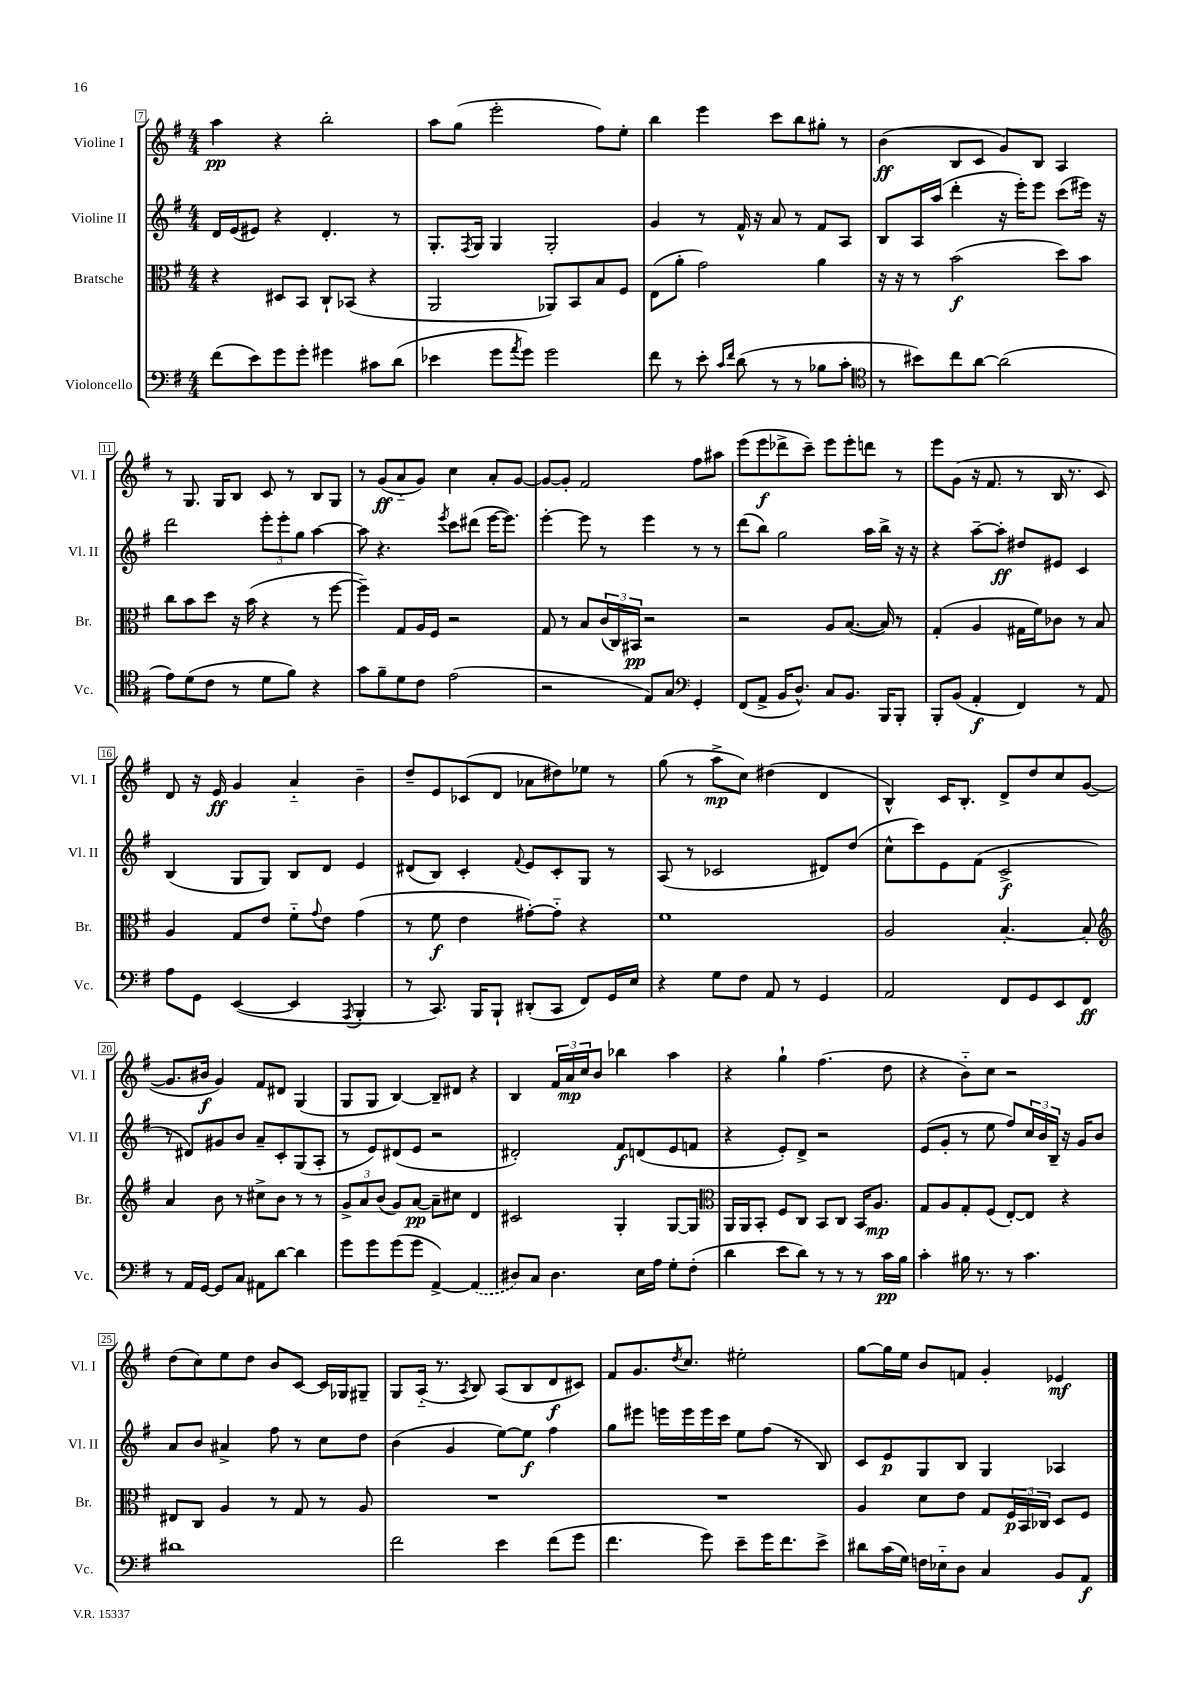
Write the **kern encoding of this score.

**kern	**dynam	**kern	**dynam	**kern	**dynam	**kern	**dynam
*part4	*part4	*part3	*part3	*part2	*part2	*part1	*part1
*staff4	*staff4	*staff3	*staff3	*staff2	*staff2	*staff1	*staff1
*I"Violoncello	*	*I"Bratsche	*	*I"Violine II	*	*I"Violine I	*
*I'Vc.	*	*I'Br.	*	*I'Vl. II	*	*I'Vl. I	*
*clefF4	*	*clefC3	*	*clefG2	*	*clefG2	*
*k[f#]	*	*k[f#]	*	*k[f#]	*	*k[f#]	*
*M4/4	*	*M4/4	*	*M4/4	*	*M4/4	*
=7	=7	=7	=7	=7	=7	=7	=7
(8f#\L	.	4r	.	16d/LL	.	4aa\	pp
.	.	.	.	(16e/J	.	.	.
8e\)	.	.	.	8e#X/J)	.	.	.
8g\	.	8D#X/L	.	4r	.	4r	.
8g'\J	.	8BB/J	.	.	.	.	.
4g#X\	.	8C`/L	.	4.d'/	.	2bb'\	.
.	.	(8BB-X/J	.	.	.	.	.
8c#X\L	.	4r	.	.	.	.	.
(8d\J	.	.	.	8r	.	.	.
=8	=8	=8	=8	=8	=8	=8	=8
4e-X\	.	2AA/	.	8.G'/L	.	8aa\L	.
.	.	.	.	.	.	(8gg\J	.
.	.	.	.	8qF#/	.	.	.
.	.	.	.	16G/Jk	.	.	.
8g\L	.	.	.	4G/	.	2eee'\	.
8qa/	.	.	.	.	.	.	.
8g\J)	.	.	.	.	.	.	.
2g\	.	8AA-X/L)	.	2G'/	.	.	.
.	.	8BB/	.	.	.	.	.
.	.	8B/	.	.	.	8ff#\L)	.
.	.	8F#/J	.	.	.	8ee'\J	.
=9	=9	=9	=9	=9	=9	=9	=9
8f#\	.	(8E\L	.	4g/	.	4bb\	.
8r	.	8a'\J	.	.	.	.	.
8e'\	.	2g\)	.	8r	.	4eee\	.
16qqc/LL	.	.	.	.	.	.	.
16qqf#/JJ	.	.	.	.	.	.	.
(8d\	.	.	.	16f#^^/	.	.	.
.	.	.	.	16r	.	.	.
8r	.	.	.	8a/	.	8ccc\L	.
8r	.	.	.	8r	.	8bb\	.
8B-X\L	.	4a\	.	8f#/L	.	8gg#X'\J	.
8c'\J	.	.	.	8A/J	.	8r	.
=10	=10	=10	=10	=10	=10	=10	=10
*clefC4	*	*	*	*	*	*	*
8r	.	16r	.	8B/L	.	(4b\	ff
.	.	16r	.	.	.	.	.
8b#X\L)	.	8r	.	16A/L	.	.	.
.	.	.	.	(16aa/JJ	.	.	.
8cc\	.	(2b\	f	4ddd'\	.	8B/L	.
[8a\J	.	.	.	.	.	8c/J	.
(2a\]	.	.	.	16r	.	8g/L)	.
.	.	.	.	16eee'\KL)	.	.	.
.	.	.	.	8eee\J	.	8B/J	.
.	.	8dd\L)	.	(8ccc\L	.	4A/	.
.	.	8b\J	.	16eee#X\Jk)	.	.	.
.	.	.	.	16r	.	.	.
!!LO:LB:g=z
=11	=11	=11	=11	=11	=11	=11	=11
8e\L)	.	8cc\L	.	2ddd\	.	8r	.
(8d\	.	8b\	.	.	.	8.G/	.
8c\J	.	8dd\J	.	.	.	.	.
.	.	.	.	.	.	16G/KL	.
8r	.	16r	.	.	.	8B/J	.
.	.	(16b\	.	.	.	.	.
8d\L	.	4r	.	12eee'\L	.	8c/	.
.	.	.	.	12eee'\	.	.	.
8f#\J)	.	.	.	.	.	8r	.
.	.	.	.	12gg\J	.	.	.
4r	.	8r	.	[4aa\	.	8B/L	.
.	.	[8ff#\	.	.	.	8G/J	.
=12	=12	=12	=12	=12	=12	=12	=12
8g\L	.	4ff#~\])	.	8aa\]	.	8r	.
8f#~\	.	.	.	4.r	.	(8g/L	ff
8d\	.	8G/L	.	.	.	8a/	.
8c\J	.	16A/L	.	.	.	8g/J)	.
.	.	16F#/JJ	.	.	.	.	.
.	.	.	.	8qeee/	.	.	.
(2e\	.	2r	.	8ccc\L	.	4cc\	.
.	.	.	.	(8ddd#X\J	.	.	.
.	.	.	.	[16eee\KL	.	8a'/L	.
.	.	.	.	8.eee\J])	.	.	.
.	.	.	.	.	.	[8g/J	.
=13	=13	=13	=13	=13	=13	=13	=13
2r	.	8G/	.	[4eee'\	.	8g/L_	.
.	.	8r	.	.	.	8g'/J]	.
.	.	8B/L	.	8eee\]	.	2f#/	.
.	.	(24c/L	.	8r	.	.	.
.	.	24C/)	.	.	.	.	.
.	.	24BB#X/JJ	pp	.	.	.	.
8E/L)	.	2r	.	4eee\	.	.	.
8G/J	.	.	.	.	.	.	.
*clefF4	*	*	*	*	*	*	*
4GG'/	.	.	.	8r	.	8ff#\L	.
.	.	.	.	8r	.	8aa#X\J	.
=14	=14	=14	=14	=14	=14	=14	=14
(8FF#/L	.	2r	.	(8ddd\L	.	(8eee\L	.
8AA^/J	.	.	.	8bb\J)	.	8eee\	f
16BB/KL	.	.	.	2gg\	.	8ddd-X^\	.
8.D^^/J)	.	.	.	.	.	.	.
.	.	.	.	.	.	8ccc~\J)	.
8C/L	.	8A/L	.	.	.	8eee\L	.
8.BB/J	.	([8.B/J	.	.	.	8eee'\	.
.	.	.	.	16aa\LL	.	8dddn\J	.
16BBB/KL	.	16B/])	.	16bb^\JJ	.	.	.
8BBB'/J	.	8r	.	16r	.	8r	.
.	.	.	.	16r	.	.	.
=15	=15	=15	=15	=15	=15	=15	=15
8BBB'/L	.	(4G'/	.	4r	.	8eee\L	.
(8BB/J	.	.	.	.	.	(8g\J	.
4AA'/	f	4A/	.	[8aa~\L	.	16r	.
.	.	.	.	.	.	8.f#/	.
.	.	.	.	8aa'\J]	ff	.	.
4FF#/)	.	16G#X\LL	.	8dd#X/L	.	8r	.
.	.	16f#\J)	.	.	.	.	.
.	.	8c-X\J	.	8e#X/J	.	16B/	.
.	.	.	.	.	.	8.r	.
8r	.	8r	.	4c/	.	.	.
8AA/	.	8B/	.	.	.	8c/)	.
!!LO:LB:g=z
=16	=16	=16	=16	=16	=16	=16	=16
8A\L	.	4A/	.	(4B/	.	8d/	.
8GG\J	.	.	.	.	.	16r	.
.	.	.	.	.	.	16e/	ff
([4EE/	.	8G/L	.	8G/L	.	4g/	.
.	.	8e/J	.	8G/J)	.	.	.
4EE/]	.	8f#\L	.	8B/L	.	4a/	.
.	.	8qqg/	.	.	.	.	.
.	.	8e\J	.	8d/J	.	.	.
8qAAA/	.	.	.	.	.	.	.
4BBB'/	.	(4g\	.	4e/	.	4b~\	.
=17	=17	=17	=17	=17	=17	=17	=17
8r	.	8r	.	(8d#X/L	.	8dd~/L	.
8.CC/)	.	8f#\	f	8B/J)	.	8e/	.
.	.	4e\	.	4c'/	.	(8c-X/	.
16BBB/KL	.	.	.	.	.	.	.
8BBB`/J	.	.	.	.	.	8d/J	.
.	.	.	.	8qqf#/	.	.	.
(8DD#X'/L	.	[8g#X'\L)	.	8e/L	.	8a-X\L	.
8CC/J	.	8g#\J]	.	8c'/	.	8dd#X\)	.
8FF#/L)	.	4r	.	8G/J	.	8ee-X\J	.
16GG/L	.	.	.	8r	.	8r	.
16E/JJ	.	.	.	.	.	.	.
=18	=18	=18	=18	=18	=18	=18	=18
4r	.	1f#	.	(8A/	.	(8gg\	.
.	.	.	.	8r	.	8r	.
8G\L	.	.	.	2c-X/	.	8aa^\L	mp
8F#\J	.	.	.	.	.	8cc\J)	.
8AA/	.	.	.	.	.	(4dd#X\	.
8r	.	.	.	.	.	.	.
4GG/	.	.	.	8d#X/L)	.	4d/	.
.	.	.	.	(8dd/J	.	.	.
=19	=19	=19	=19	=19	=19	=19	=19
2AA/	.	2A/	.	8cc^^\L	.	4B^^/)	.
.	.	.	.	8ccc\)	.	.	.
.	.	.	.	8e\	.	16c/KL	.
.	.	.	.	.	.	8.B'/J	.
.	.	.	.	(8f#\J	.	.	.
8FF#/L	.	[4.B'/	.	2c^/	f	8d^/L	.
8GG/	.	.	.	.	.	8dd/	.
8EE/	.	.	.	.	.	8cc/	.
8FF#/J	ff	8B'/]	.	.	.	([8g/J	.
!!LO:LB:g=z
=20	=20	=20	=20	=20	=20	=20	=20
*	*	*clefG2	*	*	*	*	*
8r	.	4a/	.	8r	.	8.g/L]	.
16AA/LL	.	.	.	8d#X/L)	.	.	.
[16GG/JJ	.	.	.	.	.	16b#X/Jk	f
8GG/L]	.	8b\	.	8g#X/	.	4g/)	.
8C/J	.	8r	.	8b/J	.	.	.
8AA#X\L	.	8cc#X^\L	.	8a~/L	.	8f#/L	.
[8d\J	.	8b\J	.	8c'/	.	8d#X/J	.
4d\]	.	8r	.	(8G/	.	(4G/	.
.	.	8r	.	8A'/J	.	.	.
=21	=21	=21	=21	=21	=21	=21	=21
8g\L	.	12g^/L	.	8r	.	8G/L	.
.	.	12a/	.	.	.	.	.
8g\	.	.	.	8e/L)	.	8G/J	.
.	.	(12b/J	.	.	.	.	.
(8g\	.	8g/L)	.	(8d#X/	.	[4B/)	.
8g\J	.	[8a/J	pp	8e/J	.	.	.
[4AA^/)	.	8a~\L]	.	2r	.	8B~/L]	.
.	.	8cc#X\J	.	.	.	8d#X/J	.
(4AA/]	.	4d/	.	.	.	4r	.
=22	=22	=22	=22	=22	=22	=22	=22
8D#X/L)	.	2c#X/	.	2d#X'/)	.	4B/	.
8C/J	.	.	.	.	.	.	.
4.D#\	.	.	.	.	.	24f#/LL	.
.	.	.	.	.	.	24a/	mp
.	.	.	.	.	.	24cc/J	.
.	.	.	.	.	.	8b/J	.
.	.	4G'/	.	8f#/L	f	4bb-X\	.
16E\LL	.	.	.	(8dn/	.	.	.
16A\JJ	.	.	.	.	.	.	.
8G'\L	.	[8G/L	.	8e/	.	4aa\	.
(8F#'\J	.	8G/J]	.	8fn/J	.	.	.
=23	=23	=23	=23	=23	=23	=23	=23
*	*	*clefC3	*	*	*	*	*
4d\	.	16AA/LL	.	4r	.	4r	.
.	.	16AA/J	.	.	.	.	.
.	.	8BB'/J	.	.	.	.	.
8e\L	.	8F#/L	.	8e'/L)	.	4gg`\	.
8d\J)	.	8C/J	.	8d^/J	.	.	.
8r	.	8BB/L	.	2r	.	(4.ff#\	.
8r	.	8C/J	.	.	.	.	.
8r	.	16BB/KL	.	.	.	.	.
.	.	8.A/J	mp	.	.	.	.
16c\LL	pp	.	.	.	.	8dd\	.
16B\JJ	.	.	.	.	.	.	.
=24	=24	=24	=24	=24	=24	=24	=24
4c'\	.	8G/L	.	(8e/L	.	4r	.
.	.	8A/	.	8g'/J	.	.	.
16B#X\	.	8G'/	.	8r	.	8b\L)	.
8.r	.	.	.	.	.	.	.
.	.	(8F#/J	.	8ee\	.	8cc\J	.
8r	.	[8E'/L)	.	8ff#/L)	.	2r	.
4.c\	.	8E/J]	.	24cc/L	.	.	.
.	.	.	.	24b/	.	.	.
.	.	.	.	24B~/JJ	.	.	.
.	.	4r	.	16r	.	.	.
.	.	.	.	16g/KL	.	.	.
.	.	.	.	8b/J	.	.	.
!!LO:LB:g=z
=25	=25	=25	=25	=25	=25	=25	=25
1d#X	.	8E#X/L	.	8a/L	.	(8dd\L	.
.	.	8C/J	.	8b/J	.	8cc\)	.
.	.	4A/	.	4a#X^/	.	8ee\	.
.	.	.	.	.	.	8dd\J	.
.	.	8r	.	8ff#\	.	8b/L	.
.	.	8G/	.	8r	.	[8c/J	.
.	.	8r	.	8cc\L	.	16c/LL]	.
.	.	.	.	.	.	16G-X/J	.
.	.	8A/	.	8dd\J	.	8G#X~/J	.
=26	=26	=26	=26	=26	=26	=26	=26
2f#\	.	1r	.	(4b\	.	8G/L	.
.	.	.	.	.	.	(16A/Jk	.
.	.	.	.	.	.	8.r	.
.	.	.	.	4g/	.	.	.
.	.	.	.	.	.	8qA/	.
.	.	.	.	.	.	8B/)	.
4e\	.	.	.	[8ee\L)	.	(8A/L	.
.	.	.	.	8ee\J]	f	8B/	.
(8f#\L	.	.	.	4ff#\	.	8d/	f
8g\J	.	.	.	.	.	8c#X/J)	.
=27	=27	=27	=27	=27	=27	=27	=27
4.f#\	.	1r	.	8gg\L	.	8f#/L	.
.	.	.	.	8eee#X\J	.	8.g/	.
.	.	.	.	16eeen\LL	.	.	.
.	.	.	.	.	.	8qdd/	.
.	.	.	.	16eee\	.	8.cc/J	.
8g\)	.	.	.	16eee\	.	.	.
.	.	.	.	16ccc\JJ	.	.	.
8e~\L	.	.	.	8ee\L	.	2ee#X'\	.
16g\K	.	.	.	(8ff#\J	.	.	.
8.f#\	.	.	.	.	.	.	.
.	.	.	.	8r	.	.	.
8e^\J	.	.	.	8B/)	.	.	.
=28	=28	=28	=28	=28	=28	=28	=28
8d#X\L	.	4A/	.	8c/L	.	[8gg\L	.
(16c\L	.	.	.	8e/	p	16gg\L]	.
16G\JJ)	.	.	.	.	.	16ee\JJ	.
16Fn\LL	.	8d\L	.	8G/	.	8b/L	.
16E-X\J	.	.	.	.	.	.	.
8D\J	.	8e\J	.	8B/J	.	8fn/J	.
4C/	.	8G/L	.	4G/	.	4g'/	.
.	.	24F#/L	p	.	.	.	.
.	.	24BB/	.	.	.	.	.
.	.	24C-X/JJ	.	.	.	.	.
8BB/L	.	8D/L	.	4A-X/	.	4e-X/	mf
8AA/J	f	8F#/J	.	.	.	.	.
==	==	==	==	==	==	==	==
*-	*-	*-	*-	*-	*-	*-	*-
